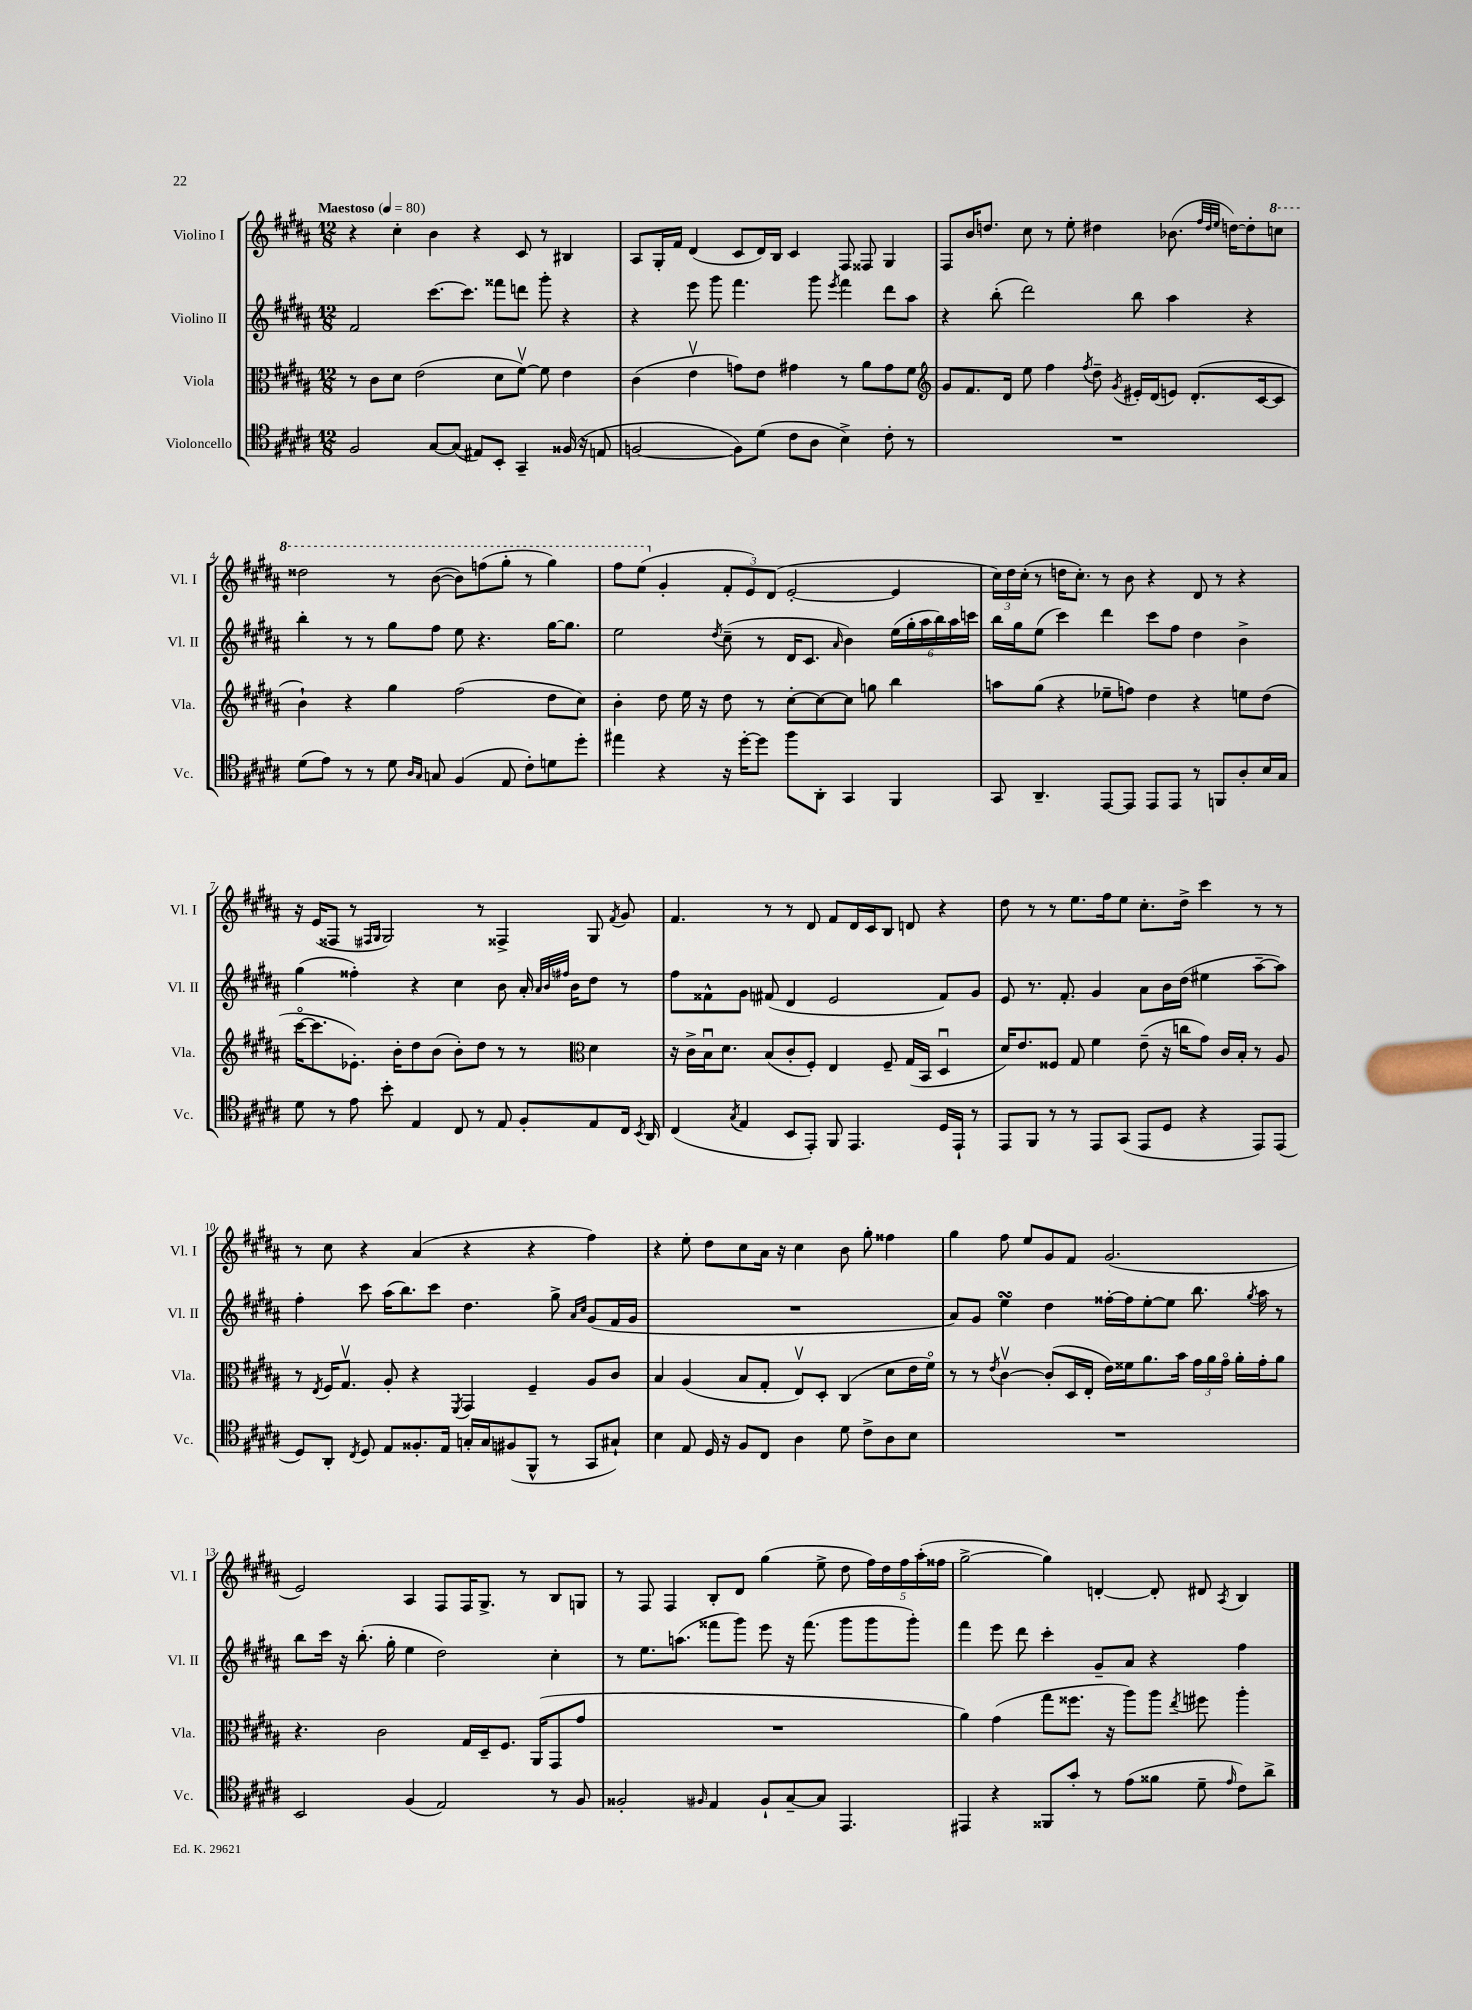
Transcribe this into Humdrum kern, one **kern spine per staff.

**kern	**kern	**kern	**kern
*staff4	*staff3	*staff2	*staff1
*clefC4	*clefC3	*clefG2	*clefG2
*k[f#c#g#d#a#]	*k[f#c#g#d#a#]	*k[f#c#g#d#a#]	*k[f#c#g#d#a#]
*M12/8	*M12/8	*M12/8	*M12/8
*MM80	*MM80	*MM80	*MM80
2F#/	8r	2f#/	4r
.	8c#\L	.	.
.	8d#\J	.	4cc#'\
.	(2e\	.	.
[8G#/L	.	[8.ccc#\L	4b\
(8G#/]J	.	.	.
.	.	8.ccc#\]J	.
8E#/L)	.	.	4r
8BB'/J	8d#\L	8fff##\L	.
4GG#~/	[8f#v\J)	8ddd\J	8c#/
.	8f#\]	8ggg#'\	8r
(16F##/	4e\	4r	4B#/
16r	.	.	.
8E/	.	.	.
=	=	=	=
[2F/	(4c#\	4r	8A#/L
.	.	.	16G#'/L
.	.	.	16f#/JJ
.	4ev\	8eee\	(4d#/
.	.	8ggg#\	.
8F\]L)	8g\L)	4.fff#\	8c#/L
(8d#\J	8e\J	.	16d#/L)
.	.	.	16B/JJ
8c#\L	4g#\	.	4c#/
8A#\J	.	8ggg#\	.
.	.	8qeee/	.
4B^\)	8r	4fff#\	8F#/
.	8a#\L	.	8F##/
8c#'\	8g#\	8ddd#\L	4G#/
8r	8f#\J	8aa#\J	.
=	=	=	=
*	*clefG2	*	*
1.r	8g#/L	4r	8F#/L
.	8.f#/	.	16b/K
.	.	.	8.dd/J
.	.	(8bb'\	.
.	16d#/Jk	.	.
.	8ee\	2ddd#\)	8cc#\
.	4ff#\	.	8r
.	.	.	8ee'\
.	8qff#/	.	.
.	8dd#~\	.	4dd#\
.	8qg#/	.	.
.	16e#'/LL	8bb\	.
.	(16d#/J	.	.
.	8e/J)	4aa#\	(8.b-\
.	(8.d#'/L	.	.
.	.	.	32qqff#/LLL
.	.	.	32qqdd#/
.	.	.	32qqee/JJJ
.	.	.	[16dd\LK)
.	.	4r	8dd'\]
.	[16c#/k	.	.
.	8c#/]J	.	8ccc\J
=	=	=	=
(8d#\L	4b`\)	4bb'\	2ddd##\
8e\J)	.	.	.
8r	4r	8r	.
8r	.	8r	.
8d#\	4gg#\	8gg#\L	8r
16qqA#/LL	.	.	.
16qqG#/JJ	.	.	.
8G/	.	8ff#\J	([8bb\
(4F#/	(2ff#\	8ee\	8bb\]L)
.	.	4.r	(8fff\
8E/	.	.	8ggg#'\J
8c#'\L)	.	.	8r
8d\	8dd#\L	[16gg#\LK	4ggg#\)
.	.	8.gg#\]J	.
8dd#'\J	8cc#\J)	.	.
=	=	=	=
4ee#\	4b'\	2ee\	8fff#\L
.	.	.	(8eee\J
4r	8dd#\	.	4g#'/
.	16ee\	.	.
.	16r	.	.
.	.	8qdd#/	.
16r	8dd#\	(8cc#~\	12f#'/L
[16dd#'\LK	.	.	.
.	.	.	12e/)
8dd#\]J	8r	8r	.
.	.	.	(12d#/J
8ff#\L	[8cc#'\L	16d#/LK	[2e'/
.	.	8.c#/J	.
8AA#'\J	8cc#\_	.	.
.	.	16qqa#/	.
4GG#/	8cc#\]J	4b\)	.
.	8gg\	.	.
4FF#/	4bb\	(24ee\LL	4e/]
.	.	24gg#'\	.
.	.	24aa#\	.
.	.	24bb\)	.
.	.	24aa#\	.
.	.	24ccc\JJ	.
=	=	=	=
8GG#/	8aa\L	16bb\LL	24cc#\LL)
.	.	.	24dd#\
.	.	16gg#\J	.
.	.	.	(24cc#'\JJ
4.AA#~/	(8gg#\J	(8ee\J	8r
.	4r	4ccc#\)	16dd\LK
.	.	.	8.cc#'\J)
[8EE/L	8ee-~\L	4ddd#\	8r
8EE/]J	8ff\J)	.	8b\
8EE/L	4dd#\	8ccc#\L	4r
8EE/J	.	8ff#\J	.
8r	4r	4dd#\	8d#/
8FF/L	.	.	8r
8A#'/	8ee\L	4b^\	4r
16B/L	(8dd#\J	.	.
16G#/JJ	.	.	.
=	=	=	=
8d#\	[16ccc#o\LK	(4gg#\	16r
.	8.ccc#\]	.	(16e/LK
8r	.	.	8F##/J
8e\	8.e-'\J)	4ff##'\)	8r
.	.	.	16qqF#/LL
.	.	.	16qqG#/JJ
8b'\	.	.	2G#/)
.	16b'\LK	.	.
4E/	8dd#\	4r	.
.	(8b\J	.	.
8C#/	8b'\L)	4cc#\	.
8r	8dd#\J	.	8r
8E/	8r	8b\	4F##^/
8F#'/L	8r	16a#'/	.
.	.	32qqa#/LLL	.
.	.	32qqb/	.
.	.	32qqff#/JJJ	.
.	.	16b\LK	.
*	*clefC3	*	*
8E/	4d#\	8dd#\J	8G#/
.	.	.	8qf#/
16C#/Jk	.	8r	8g#/
8qBB/	.	.	.
16AA#/	.	.	.
=	=	=	=
(4C#/	16r	8ff#\L	4.f#/
.	16c#^\LL	.	.
.	16Bu\J	8f##^^\	.
.	8.d#\J	.	.
8qG#/	.	.	.
4E/	.	8g#\J	.
.	(8B/L	(8f#/	8r
8BB/L	8c#'/	4d#/	8r
8EE'/J)	8F#'/J)	.	8d#/
8FF#/	4E/	2e/	8f#/L
4.EE/	.	.	16d#/L
.	.	.	16c#/J
.	8F#~/	.	8B/J
.	(16G#/LL	.	8d/
.	16BB/JJ	.	.
16D#/LL	4D#u/	8f#/L)	4r
16EE`/JJ	.	.	.
8r	.	8g#/J	.
=	=	=	=
8EE/L	16d#/LK)	8e/	8dd#\
.	8.e/	.	.
8FF#/J	.	8.r	8r
8r	8F##/J	.	8r
.	.	8.f#'/	.
8r	8G#/	.	8.ee\L
8EE/L	4f#\	4g#/	.
.	.	.	16ff#\k
(8GG#/J	.	.	8ee\J
8EE/L	(8e~\	8a#\L	8.cc#'\L
8D#/J	16r	16b\L	.
.	16cc\LK	(16dd#\JJ	16dd#^\Jk
4r	8g#\J)	4ee#\	4ccc#\
.	16c#/LL	.	.
.	16B'/JJ	.	.
8EE/L)	8r	[8aa#~\L	8r
(8EE/J	8A#/	8aa#\]J)	8r
=	=	=	=
8D#/L)	8r	4ff#'\	8r
.	8qE/	.	.
8AA#'/J	16F#/LK	.	8cc#\
.	8.G#v/J	.	.
8qC#/	.	.	.
8D#/	.	8ccc#\	4r
8E/L	8A#'/	(16aa#\LK	.
.	.	8.bb\)	.
8.F##'/	4r	.	(4a#/
.	.	8ccc#\J	.
16E/Jk	.	.	.
.	8qFF#/	.	.
16G'/LL	4GG#/	4.dd#\	4r
16G/J	.	.	.
(8F#/	.	.	.
8FF#^^/J	4F#~/	.	4r
8r	.	8gg#^\	.
.	.	16qqa#/LL	.
.	.	16qqcc#/JJ	.
8GG#/L	8A#/L	(8g#/L	4ff#\)
8G#`/J)	8c#/J	16f#/L	.
.	.	16g#/JJ	.
=	=	=	=
4B\	4B/	1.r	4r
8E/	(4A#/	.	8ee'\
16D#/	.	.	8dd#\L
16r	.	.	.
8F#/L	8B/L	.	8cc#\
8C#/J	8G#'/J	.	16a#\Jk
.	.	.	16r
4A#\	8Ev/L)	.	4cc#\
.	8D#'/J	.	.
8d#\	(4C#/	.	8b\
8c#^\L	.	.	8gg#'\
8A#\	8d#\L	.	4ff##\
8B\J	16e\L	.	.
.	16f#o\JJ)	.	.
=	=	=	=
1.r	8r	8a#/L)	4gg#\
.	8r	8g#/J	.
.	8qe/	.	.
.	[4c#v\	4ee\	8ff#\
.	.	.	8ee/L
.	(8c#'/]L	4dd#\	8g#/
.	16D#/L	.	8f#/J
.	16E'/JJ	.	.
.	16e\LL)	[16ff##'\LL	(2.g#/
.	16f##\J	16ff##\]J	.
.	8.a#\	[8ee'\	.
.	.	8ee\]J	.
.	16b\Jk	.	.
.	24g#\LL	8.bb\	.
.	24a#\	.	.
.	24g#o\JJ	.	.
.	16a#'\LL	.	.
.	.	8qgg#/	.
.	16g#'\J	16aa#\	.
.	8a#\J	8r	.
=	=	=	=
2BB/	4.r	8bb\L	2e/)
.	.	16ccc#\Jk	.
.	.	16r	.
.	.	(8.bb'\	.
.	2c#\	.	.
.	.	16gg#'\	.
(4F#/	.	4ee\	4A#/
2E/)	.	2dd#\)	8F#/L
.	16G#/LL	.	16F#/K
.	16D#~/J	.	8.G#^/J
.	8.F#/J	.	.
.	.	.	8r
.	(16AA#/LK	.	.
8r	8GG#/	4cc#'\	8B/L
8F#/	8g#/J	.	8G/J
=	=	=	=
2F##'/	1.r	8r	8r
.	.	8.ee\L	8F#/
.	.	.	4F#/
.	.	(8.aa\J	.
16qqF#/	.	.	.
4E/	.	8fff##\L	8B'/L
.	.	8ggg#\J)	8d#/J
8F#`/L	.	8eee\	(4gg#\
[8G#~/	.	16r	.
.	.	(8.fff##\	.
8G#/]J	.	.	8ee^\
4.EE/	.	8ggg#\L	8dd#\
.	.	8ggg#\	20ff#\LL)
.	.	.	20dd#\
.	.	.	20ff#\
.	.	8ggg#'\J)	.
.	.	.	(20aa#'\
.	.	.	20ff##\JJ
=	=	=	=
4EE#/	4a#\)	4fff#\	[2gg#^\
4r	(4g#\	8eee\	.
.	.	8ddd#\	.
8FF##/L	8gg#\L	4ccc#'\	4gg#\])
8g#'/J	8.ff##\J	.	.
8r	.	8g#~/L	[4d'/
.	16r	.	.
(8e\L	8aa#\L)	8a#/J	.
8f##\J	8aa#\J	4r	8d'/]
.	8qee/	.	.
8d#~\	8ff#\	.	8d#/
16qqe/	.	.	8qA#/
8c#\L)	4aa#'\	4ff#\	4B/
8a#^\J	.	.	.
==	==	==	==
*-	*-	*-	*-
